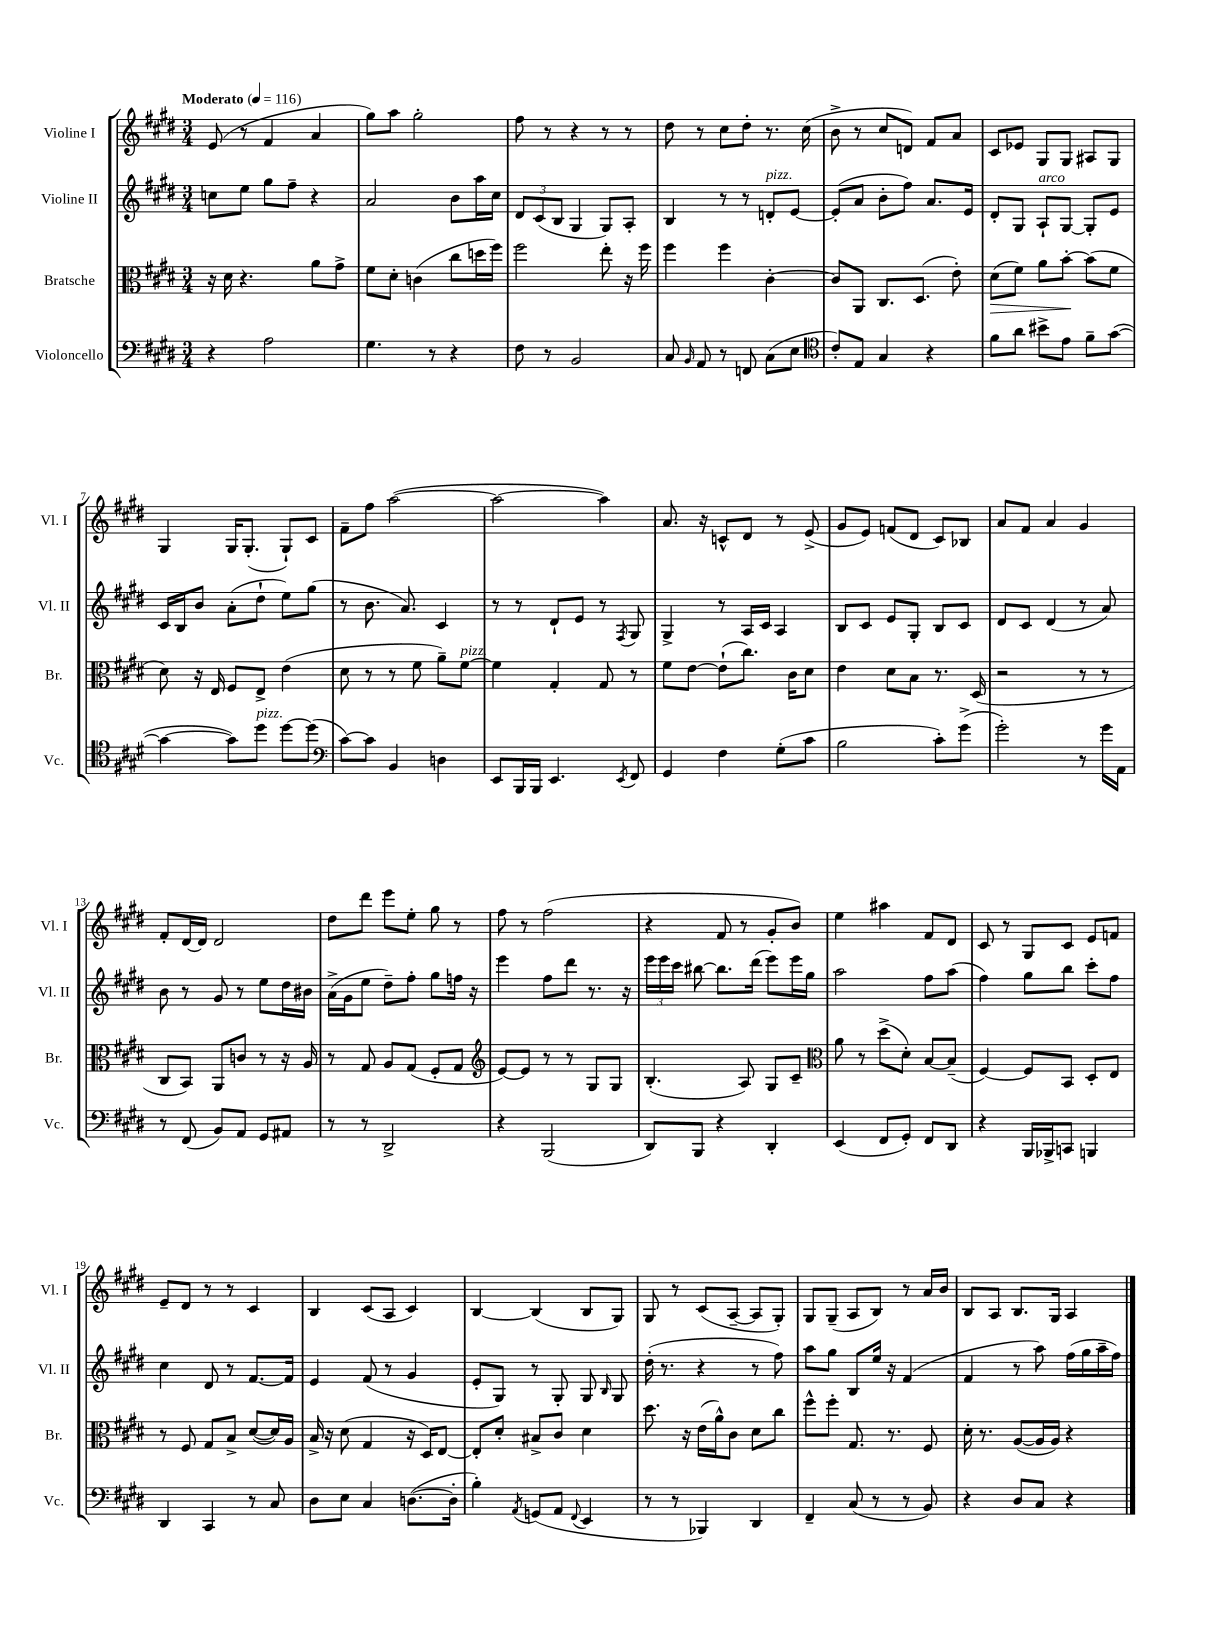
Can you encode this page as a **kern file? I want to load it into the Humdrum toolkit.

**kern	**kern	**dynam	**kern	**kern
*part4	*part3	*part3	*part2	*part1
*staff4	*staff3	*staff3	*staff2	*staff1
*I"Violoncello	*I"Bratsche	*	*I"Violine II	*I"Violine I
*I'Vc.	*I'Br.	*	*I'Vl. II	*I'Vl. I
*clefF4	*clefC3	*	*clefG2	*clefG2
*k[f#c#g#d#]	*k[f#c#g#d#]	*	*k[f#c#g#d#]	*k[f#c#g#d#]
*M3/4	*M3/4	*	*M3/4	*M3/4
*MM116	*MM116	*	*MM116	*MM116
=1	=1	=1	=1	=1
!	!	!	!	!LO:TX:a:B:t=Moderato
4r	16r	.	8ccn\L	(8e/
.	16d#\	.	.	.
.	4.r	.	8ee\J	8r
2A\	.	.	8gg#\L	4f#/
.	.	.	8ff#~\J	.
.	8a\L	.	4r	4a/
.	8g#^\J	.	.	.
=2	=2	=2	=2	=2
4.G#\	8f#\L	.	2a/	8gg#\L)
.	8d#'\J	.	.	8aa\J
.	(4cn\	.	.	2gg#'\
8r	.	.	.	.
4r	8cc#\L	.	8b\L	.
.	16ddn\L	.	16aa\L	.
.	16ff#\JJ)	.	16cc#\JJ	.
=3	=3	=3	=3	=3
8F#\	2ff#\	.	12d#/L	8ff#\
.	.	.	(12c#/	.
8r	.	.	.	8r
.	.	.	12B/J	.
2BB/	.	.	4G#/	4r
.	8ee'\	.	8G#/L)	8r
.	16r	.	8A'/J	8r
.	16ff#\	.	.	.
=4	=4	=4	=4	=4
8C#/	4ff#\	.	4B/	8dd#\
16qqBB/	.	.	.	.
8AA/	.	.	.	8r
8r	4ff#\	.	8r	8cc#\L
8FFn/	.	.	8r	8dd#'\J
!	!	!	!LO:TX:a:i:t=pizz.	!
(8C#\L	[4c#'\	.	8dn'/L	8.r
8E\J	.	.	[8e/J	.
.	.	.	.	(16cc#\
=5	=5	=5	=5	=5
*clefC4	*	*	*	*
8c#'/L)	8c#/L]	.	(8e'/L]	8b^\
8E/J	8AA/J	.	8a/J	8r
4G#/	8.C#/L	.	8b'\L	8cc#/L
.	.	.	8ff#\J)	8dn/J)
.	(8.D#/J	.	.	.
4r	.	.	8.a/L	8f#/L
.	8e'\)	.	.	8a/J
.	.	.	16e/Jk	.
=6	=6	=6	=6	=6
!	!	!LO:HP:b	!	!
8f#\L	(8d#\L	>	8d#'/L	8c#/L
8a\J	8f#\J)	.	8G#/J	8e-X/J
!	!	!	!LO:TX:a:i:t=arco	!
8b#X^\L	8a\L	.	8A`/L	8G#/L
8e\J	[8b'\J	.	[8G#/J	8G#/J
8f#~\L	(8b\L]	]	8G#'/L]	8A#X/L
([8g#\J	8f#\J	.	8e/J	8G#/J
!!LO:LB:g=z
=7	=7	=7	=7	=7
4g#\_	8d#\)	.	16c#/LL	4G#/
.	.	.	16B/J	.
.	16r	.	8b/J	.
.	16E/	.	.	.
8g#\L])	8F#/L	.	(8a'\L	16G#/KL
.	.	.	.	(8.G#'/J
!LO:TX:a:i:t=pizz.	!	!	!	!
8dd#\J	8E^/J	.	8dd#`\J	.
[8dd#\L	(4e\	.	8ee\L)	8G#`/L)
(8dd#\J]	.	.	(8gg#\J	8c#/J
=8	=8	=8	=8	=8
*clefF4	*	*	*	*
[8c#\L)	8d#\	.	8r	8f#~\L
8c#\J]	8r	.	8.b\	8ff#\J
4BB/	8r	.	.	([2aa\
.	.	.	8.a/)	.
.	8f#\	.	.	.
4Dn\	8a~\L)	.	4c#/	.
!	!LO:TX:a:i:t=pizz.	!	!	!
.	[8f#\J	.	.	.
=9	=9	=9	=9	=9
8EE/L	4f#\]	.	8r	2aa\_
16BBB/L	.	.	8r	.
16BBB/JJ	.	.	.	.
4.EE/	4G#'/	.	8d#`/L	.
.	.	.	8e/J	.
.	8G#/	.	8r	4aa\])
8qEE/	.	.	8qF#/	.
8FF#/	8r	.	8G#/	.
=10	=10	=10	=10	=10
4GG#/	8f#\L	.	4G#^/	8.a/
.	[8e\J	.	.	.
.	.	.	.	16r
4F#\	(8e`\L]	.	8r	8cn^^/L
.	8.cc#\J)	.	16A/LL	8d#/J
.	.	.	16c#/JJ	.
(8G#'\L	.	.	4A/	8r
.	16c#\KL	.	.	.
8c#\J	8d#\J	.	.	(8e^/
=11	=11	=11	=11	=11
2B\	4e\	.	8B/L	8g#/L
.	.	.	8c#/J	8e/J)
.	8d#\L	.	8e/L	(8fn/L
.	8B\J	.	8G#'/J	8d#/J
8c#'\L)	8.r	.	8B/L	8c#/L)
(8g#^\J	.	.	8c#/J	8B-X/J
.	(16D#/	.	.	.
=12	=12	=12	=12	=12
2g#'\)	2r	.	8d#/L	8a/L
.	.	.	8c#/J	8f#/J
.	.	.	(4d#/	4a/
8r	8r	.	8r	4g#/
16g#\LL	8r	.	8a/)	.
16AA\JJ	.	.	.	.
!!LO:LB:g=z
=13	=13	=13	=13	=13
8r	8C#/L	.	8b\	8f#'/L
(8FF#/	8BB/J)	.	8r	[16d#/L
.	.	.	.	16d#/JJ]
8BB/L)	8AA/L	.	8g#/	2d#/
8AA/J	8cn/J	.	8r	.
8GG#/L	8r	.	8ee\L	.
8AA#X/J	16r	.	16dd#\L	.
.	16A/	.	16b#X\JJ	.
=14	=14	=14	=14	=14
8r	8r	.	(16a^\LL	8dd#\L
.	.	.	16g#\J	.
8r	8G#/	.	8ee\J	8ddd#\J
2DD#^/	8A/L	.	8dd#~\L)	8eee\L
.	(8G#/J	.	8ff#'\J	8ee'\J
.	8F#'/L	.	8gg#\L	8gg#\
.	8G#/J	.	16ffn\Jk	8r
.	.	.	16r	.
=15	=15	=15	=15	=15
*	*clefG2	*	*	*
4r	[8e/L)	.	4eee\	8ff#\
.	8e/J]	.	.	8r
(2BBB/	8r	.	8ff#\L	(2ff#\
.	8r	.	8ddd#\J	.
.	8G#/L	.	8.r	.
.	8G#/J	.	.	.
.	.	.	16r	.
=16	=16	=16	=16	=16
8DD#/L)	(4.B'/	.	24eee\LL	4r
.	.	.	24eee\	.
.	.	.	24ccc#\JJ	.
8BBB/J	.	.	[8bb#X\	.
4r	.	.	8.bb#\L]	8f#/
.	8A/)	.	.	8r
.	.	.	(16ddd#\Jk	.
4DD#'/	8G#/L	.	8eee\L)	8g#'/L
.	8c#~/J	.	16eee\L	8b/J)
.	.	.	16gg#\JJ	.
=17	=17	=17	=17	=17
*	*clefC3	*	*	*
(4EE/	8a\	.	2aa\	4ee\
.	8r	.	.	.
8FF#/L	(8dd#^\L	.	.	4aa#X\
8GG#'/J)	8d#'\J)	.	.	.
8FF#/L	[8B/L	.	8ff#\L	8f#/L
8DD#/J	(8B~/J]	.	(8aa\J	8d#/J
=18	=18	=18	=18	=18
4r	[4F#/)	.	4ff#\)	8c#/
.	.	.	.	8r
16BBB/LL	8F#/L]	.	8gg#\L	8G#/L
16BBB-X^/J	.	.	.	.
8CCn/J	8BB/J	.	8bb\J	8c#/J
4BBBn/	8D#'/L	.	8ccc#'\L	8e/L
.	8E/J	.	8ff#\J	8fn/J
!!LO:LB:g=z
=19	=19	=19	=19	=19
4DD#/	8r	.	4cc#\	8e~/L
.	8F#/	.	.	8d#/J
4CC#/	8G#/L	.	8d#/	8r
.	8B^/J	.	8r	8r
8r	([8d#/L	.	[8.f#/L	4c#/
8C#/	16d#/L])	.	.	.
.	16A/JJ	.	16f#/Jk]	.
=20	=20	=20	=20	=20
8D#\L	16B^/	.	4e/	4B/
.	16r	.	.	.
8E\J	(8d#\	.	.	.
4C#/	4G#/	.	(8f#/	(8c#/L
.	.	.	8r	8A/J
([8.Dn\L	16r	.	4g#/	4c#/)
.	16D#/KL)	.	.	.
.	[8E/J	.	.	.
16D'\Jk]	.	.	.	.
=21	=21	=21	=21	=21
4B'\)	8E'/L]	.	8e'/L	[4B/
.	8d#'/J	.	8G#/J)	.
8qAA/	.	.	.	.
(8GGn/L	8B#X^/L	.	8r	(4B/]
8AA/J	8c#/J	.	8G#'/	.
8qqFF#/	.	.	.	.
4EE/	4d#\	.	8G#/	8B/L
.	.	.	16qqB/	.
.	.	.	8G#/	8G#/J)
=22	=22	=22	=22	=22
8r	8.dd#\	.	(16dd#'\	8G#/
.	.	.	8.r	.
8r	.	.	.	8r
.	16r	.	.	.
4BBB-X/)	(16e\LL	.	4r	(8c#/L
.	16a^^\J)	.	.	.
.	8c#\J	.	.	[8A~/J
4DD#/	8d#\L	.	8r	8A/L]
.	8cc#\J	.	8ff#\)	8G#'/J)
=23	=23	=23	=23	=23
4FF#~/	8ff#^^\L	.	8aa\L	8G#/L
.	8ff#'\J	.	8gg#\J	(8G#~/J
(8C#/	8.G#/	.	8B/L	8A/L
8r	.	.	16ee/Jk	8B/J)
.	8.r	.	16r	.
8r	.	.	(4f#/	8r
8BB/)	8F#/	.	.	16a/LL
.	.	.	.	16b/JJ
=24	=24	=24	=24	=24
4r	16d#'\	.	4f#/	8B/L
.	8.r	.	.	.
.	.	.	.	8A/J
8D#/L	([8A/L	.	8r	8.B/L
8C#/J	16A/L]	.	8aa\)	.
.	16A/JJ)	.	.	16G#/Jk
4r	4r	.	(16ff#\LL	4A/
.	.	.	16gg#\	.
.	.	.	16aa~\	.
.	.	.	16ff#\JJ)	.
==	==	==	==	==
*-	*-	*-	*-	*-
